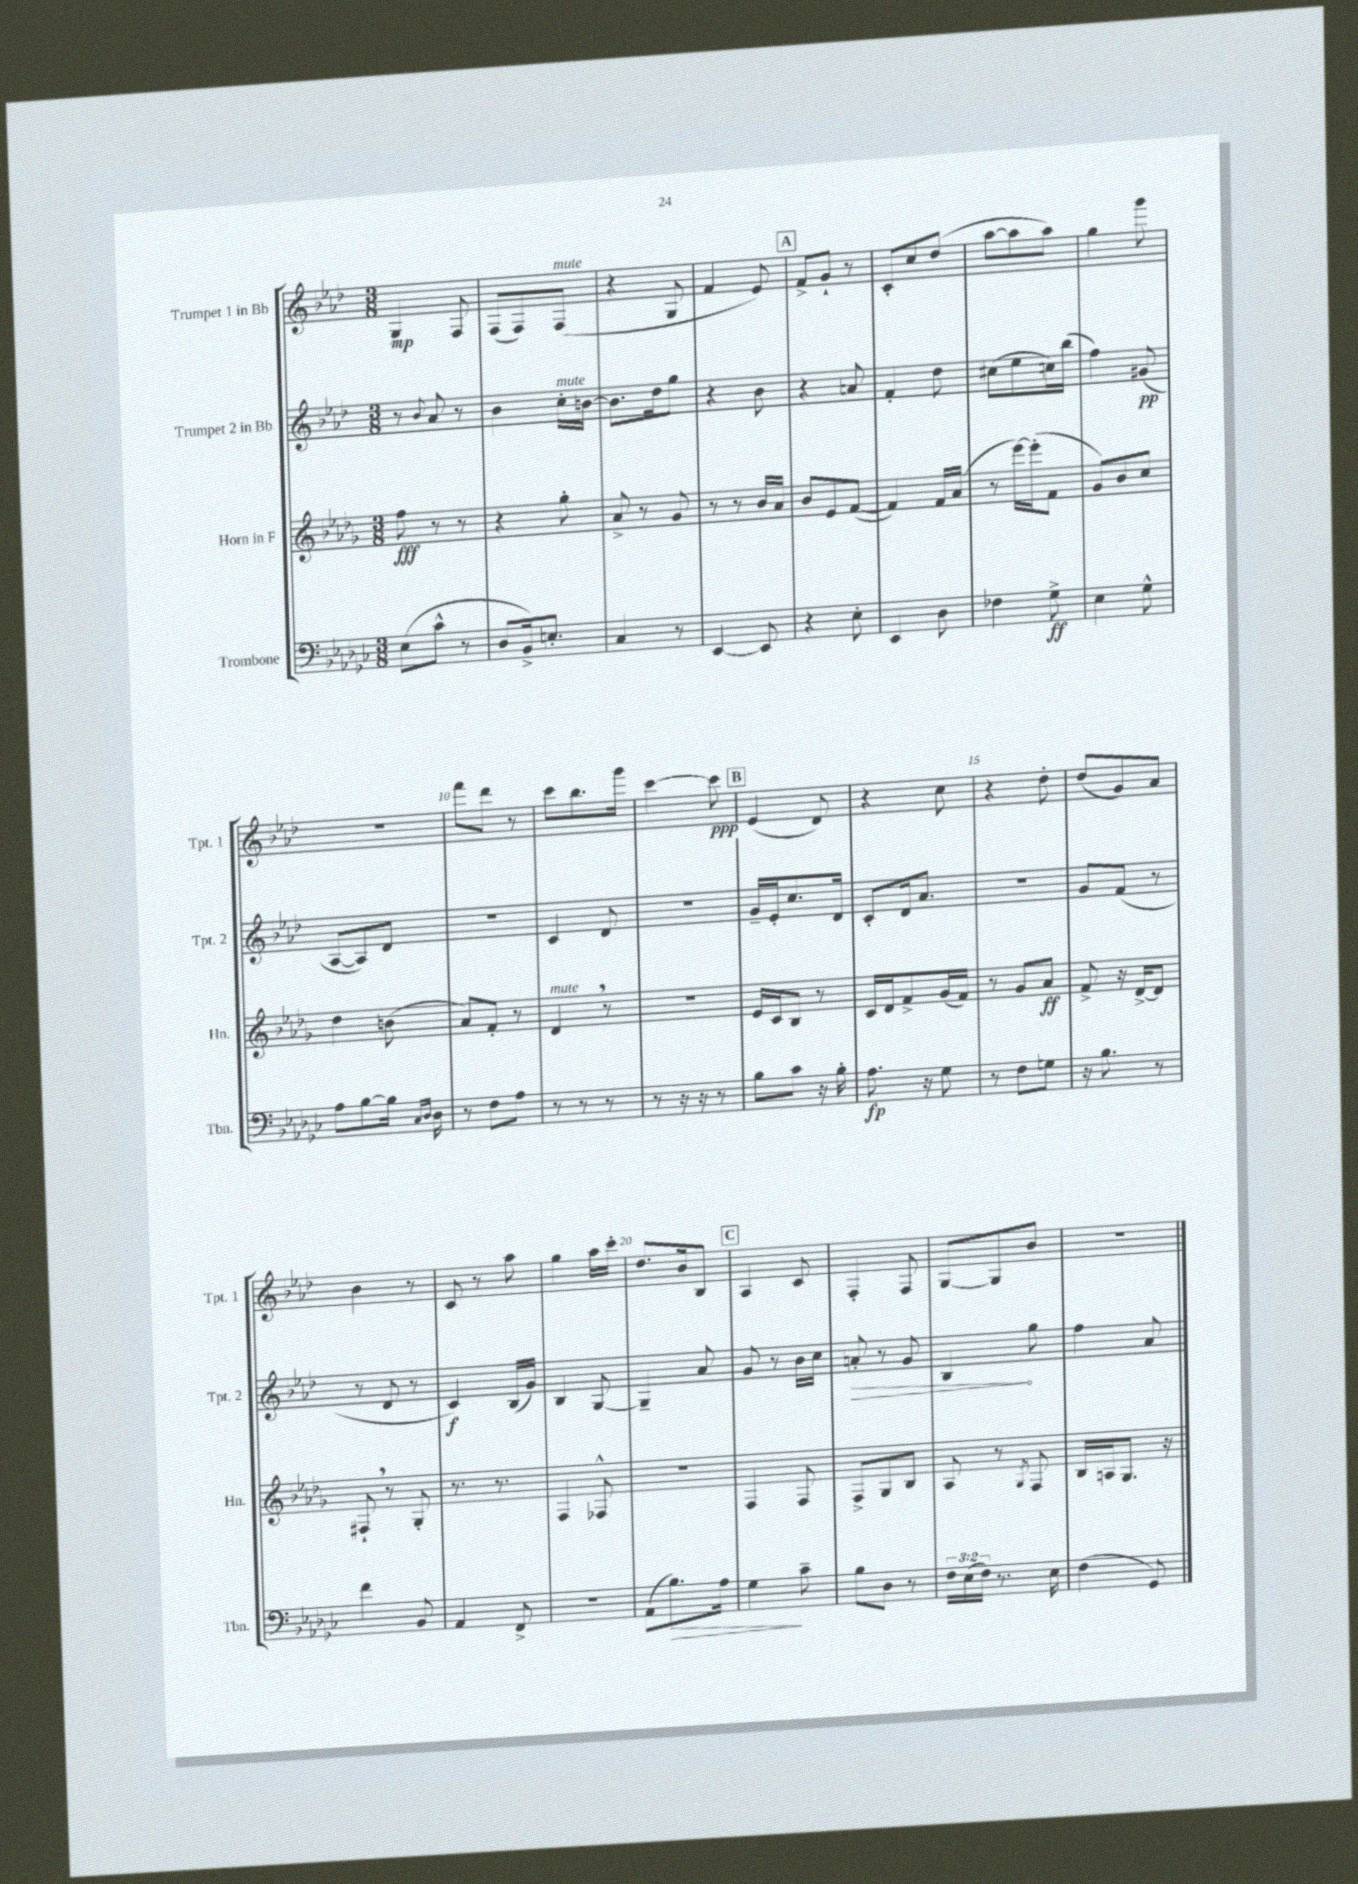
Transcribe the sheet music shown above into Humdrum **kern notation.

**kern	**dynam	**kern	**dynam	**kern	**dynam	**kern	**dynam
*part4	*part4	*part3	*part3	*part2	*part2	*part1	*part1
*staff4	*staff4	*staff3	*staff3	*staff2	*staff2	*staff1	*staff1
*I"Trombone	*	*I"Horn in F	*	*I"Trumpet 2 in Bb	*	*I"Trumpet 1 in Bb	*
*I'Tbn.	*	*I'Hn.	*	*I'Tpt. 2	*	*I'Tpt. 1	*
*clefF4	*	*clefG2	*	*clefG2	*	*clefG2	*
*k[b-e-a-d-g-c-]	*	*k[b-e-a-d-g-]	*	*k[b-e-a-d-]	*	*k[b-e-a-d-]	*
*M3/8	*	*M3/8	*	*M3/8	*	*M3/8	*
=1	=1	=1	=1	=1	=1	=1	=1
(8E-\L	.	8ff\	fff	8r	.	4G/	mp
.	.	.	.	8qqb-/	.	.	.
8c-^^\J	.	8r	.	8a-/	.	.	.
8r	.	8r	.	8r	.	8F/	.
=2	=2	=2	=2	=2	=2	=2	=2
8D-/L	.	4r	.	4b-\	.	(8F/L	.
16BB-^/k)	.	.	.	.	.	8F/)	.
8.En'/J	.	.	.	.	.	.	.
!	!	!	!	!	!	!LO:TX:a:i:t=mute	!
!	!	!	!	!LO:TX:a:i:t=mute	!	!	!
.	.	8gg-'\	.	16cc'\LL	.	(8F/J	.
.	.	.	.	[16bn\JJ	.	.	.
=3	=3	=3	=3	=3	=3	=3	=3
4C-/	.	8a-^/	.	8.b\L]	.	4r	.
.	.	8r	.	.	.	.	.
.	.	.	.	16dd-\k	.	.	.
8r	.	8g-/	.	8gg\J	.	8G/	.
=4	=4	=4	=4	=4	=4	=4	=4
[4EE-/	.	8r	.	4r	.	4f/	.
.	.	8r	.	.	.	.	.
8EE-/]	.	16b-/LL	.	8b-\	.	8e-/)	.
.	.	16a-/JJ	.	.	.	.	.
!!LO:REH:place=s1:t=A
=5	=5	=5	=5	=5	=5	=5	=5
4r	.	8b-/L	.	4r	.	8f^/L	.
.	.	8e-/	.	.	.	8g`/J	.
8E-'\	.	([8f/J	.	8an/	.	8r	.
=6	=6	=6	=6	=6	=6	=6	=6
4EE-/	.	4f/])	.	4f'/	.	8c'/L	.
.	.	.	.	.	.	8cc/	.
8D-\	.	16f/LL	.	8dd-\	.	(8dd-/J	.
.	.	(16a-/JJ	.	.	.	.	.
=7	=7	=7	=7	=7	=7	=7	=7
4F-X\	.	8r	.	(8cc#X\L	.	[8aa-\L	.
.	.	[16eee-\LL)	.	8ee-\	.	8aa-\]	.
.	.	(16eee-'\J]	.	.	.	.	.
8G-^\	ff	8f\J	.	16ccn\L)	.	8aa-\J)	.
.	.	.	.	(16bb-\JJ	.	.	.
=8	=8	=8	=8	=8	=8	=8	=8
4E-\	.	8g-/L)	.	4ff\)	.	4gg\	.
.	.	8b-/	.	.	.	.	.
8G-^^\	.	8cc/J	.	(8g#X/	pp	8ggg\	.
!!LO:LB:g=z
=9	=9	=9	=9	=9	=9	=9	=9
8A-\L	.	4dd-\	.	[8A-/L	.	4.r	.
[8B-\	.	.	.	8A-/])	.	.	.
16B-\Jk]	.	(8bn\	.	8d-/J	.	.	.
16qqC-/LL	.	.	.	.	.	.	.
16qqD-/JJ	.	.	.	.	.	.	.
16D-\	.	.	.	.	.	.	.
=10	=10	=10	=10	=10	=10	=10	=10
8r	.	8a-/L)	.	4.r	.	8fff\L	.
8F\L	.	8f'/J	.	.	.	8ddd-\J	.
8A-\J	.	8r	.	.	.	8r	.
=11	=11	=11	=11	=11	=11	=11	=11
!	!	!LO:TX:a:i:t=mute	!	!	!	!	!
8r	.	4d-,/	.	4c/	.	8ccc\L	.
8r	.	.	.	.	.	8.bb-\	.
8r	.	8r	.	8d-/	.	.	.
.	.	.	.	.	.	16ggg\Jk	.
=12	=12	=12	=12	=12	=12	=12	=12
8r	.	4.r	.	4.r	.	[4ccc\	.
16r	.	.	.	.	.	.	.
16r	.	.	.	.	.	.	.
8r	.	.	.	.	.	8ccc\]	ppp
!!LO:REH:place=s1:t=B
=13	=13	=13	=13	=13	=13	=13	=13
8B-\L	.	16e-/LL	.	16g~/LL	.	(4e-/	.
.	.	16c/J	.	16e-'/J	.	.	.
8c-\J	.	8B-/J	.	8.cc/	.	.	.
16r	.	8r	.	.	.	8d-/)	.
16B-'\	.	.	.	16d-/Jk	.	.	.
=14	=14	=14	=14	=14	=14	=14	=14
8.A-\	fp	16c/LL	.	8c'/L	.	4r	.
.	.	16d-/J	.	.	.	.	.
.	.	8f^/	.	16d-/k	.	.	.
16r	.	.	.	8.a-/J	.	.	.
8G-\	.	(16g-/L	.	.	.	8cc\	.
.	.	16f/JJ)	.	.	.	.	.
=15	=15	=15	=15	=15	=15	=15	=15
8r	.	8r	.	4.r	.	4r	.
8F\L	.	8g-/L	.	.	.	.	.
8Gn\J	.	8a-/J	ff	.	.	8dd-'\	.
=16	=16	=16	=16	=16	=16	=16	=16
16r	.	8f^/	.	8g/L	.	(8dd-/L	.
8.B-\	.	.	.	.	.	.	.
.	.	16r	.	(8f/J	.	8g/)	.
.	.	[16d-^/KL	.	.	.	.	.
8r	.	8d-/J]	.	8r	.	8a-/J	.
!!LO:LB:g=z
=17	=17	=17	=17	=17	=17	=17	=17
4f\	.	8F#X`,/	.	8r	.	4b-\	.
.	.	8r	.	8d-/	.	.	.
8BB-/	.	8G-'/	.	8r	.	8r	.
=18	=18	=18	=18	=18	=18	=18	=18
4AA-/	.	8.r	.	4c/)	f	8c/	.
.	.	.	.	.	.	8r	.
.	.	8.r	.	.	.	.	.
8FF^/	.	.	.	(16B-/LL	.	8aa-\	.
.	.	.	.	16g/JJ)	.	.	.
=19	=19	=19	=19	=19	=19	=19	=19
4.r	.	4F/	.	4B-/	.	4gg\	.
.	.	8F-X^^/	.	[8G/	.	16aa-\LL	.
.	.	.	.	.	.	16ccc'\JJ	.
=20	=20	=20	=20	=20	=20	=20	=20
(8AA-\L	.	4.r	.	4G~/]	.	8.dd-/L	.
!	!LO:HP:b	!	!	!	!	!	!
8.B-\)	>	.	.	.	.	.	.
.	.	.	.	.	.	16b-/k	.
.	.	.	.	8a-/	.	8B-/J	.
16A-\Jk	.	.	.	.	.	.	.
!!LO:REH:place=s1:t=C
=21	=21	=21	=21	=21	=21	=21	=21
4G-\	.	4F/	.	8g/	.	4A-/	.
.	.	.	.	8r	.	.	.
8c-~\	]	8F/	.	16b-\LL	.	8c/	.
.	.	.	.	16cc\JJ	.	.	.
=22	=22	=22	=22	=22	=22	=22	=22
!	!	!	!	!	!LO:HP:b	!	!
8B-\L	.	8F^/L	.	8an'/	>	4F'/	.
8D-\J	.	8G-/	.	8r	.	.	.
8r	.	8B-/J	.	8g/	.	8F/	.
=23	=23	=23	=23	=23	=23	=23	=23
24F\LL	.	8A-/	.	4B-/	.	[8G/L	.
(24E-\	.	.	.	.	.	.	.
24F\JJ)	.	.	.	.	.	.	.
8.r	.	8r	.	.	.	8G/]	.
.	.	8qG-/	.	.	.	.	.
.	.	8F/	.	8gg\	]	8b-/J	.
16E-\	.	.	.	.	.	.	.
=24	=24	=24	=24	=24	=24	=24	=24
(4F\	.	16B-/LL	.	4ff\	.	4.r	.
.	.	16An/J	.	.	.	.	.
.	.	8.G-/J	.	.	.	.	.
8GG-/)	.	.	.	8a-/	.	.	.
.	.	16r	.	.	.	.	.
==	==	==	==	==	==	==	==
*-	*-	*-	*-	*-	*-	*-	*-
